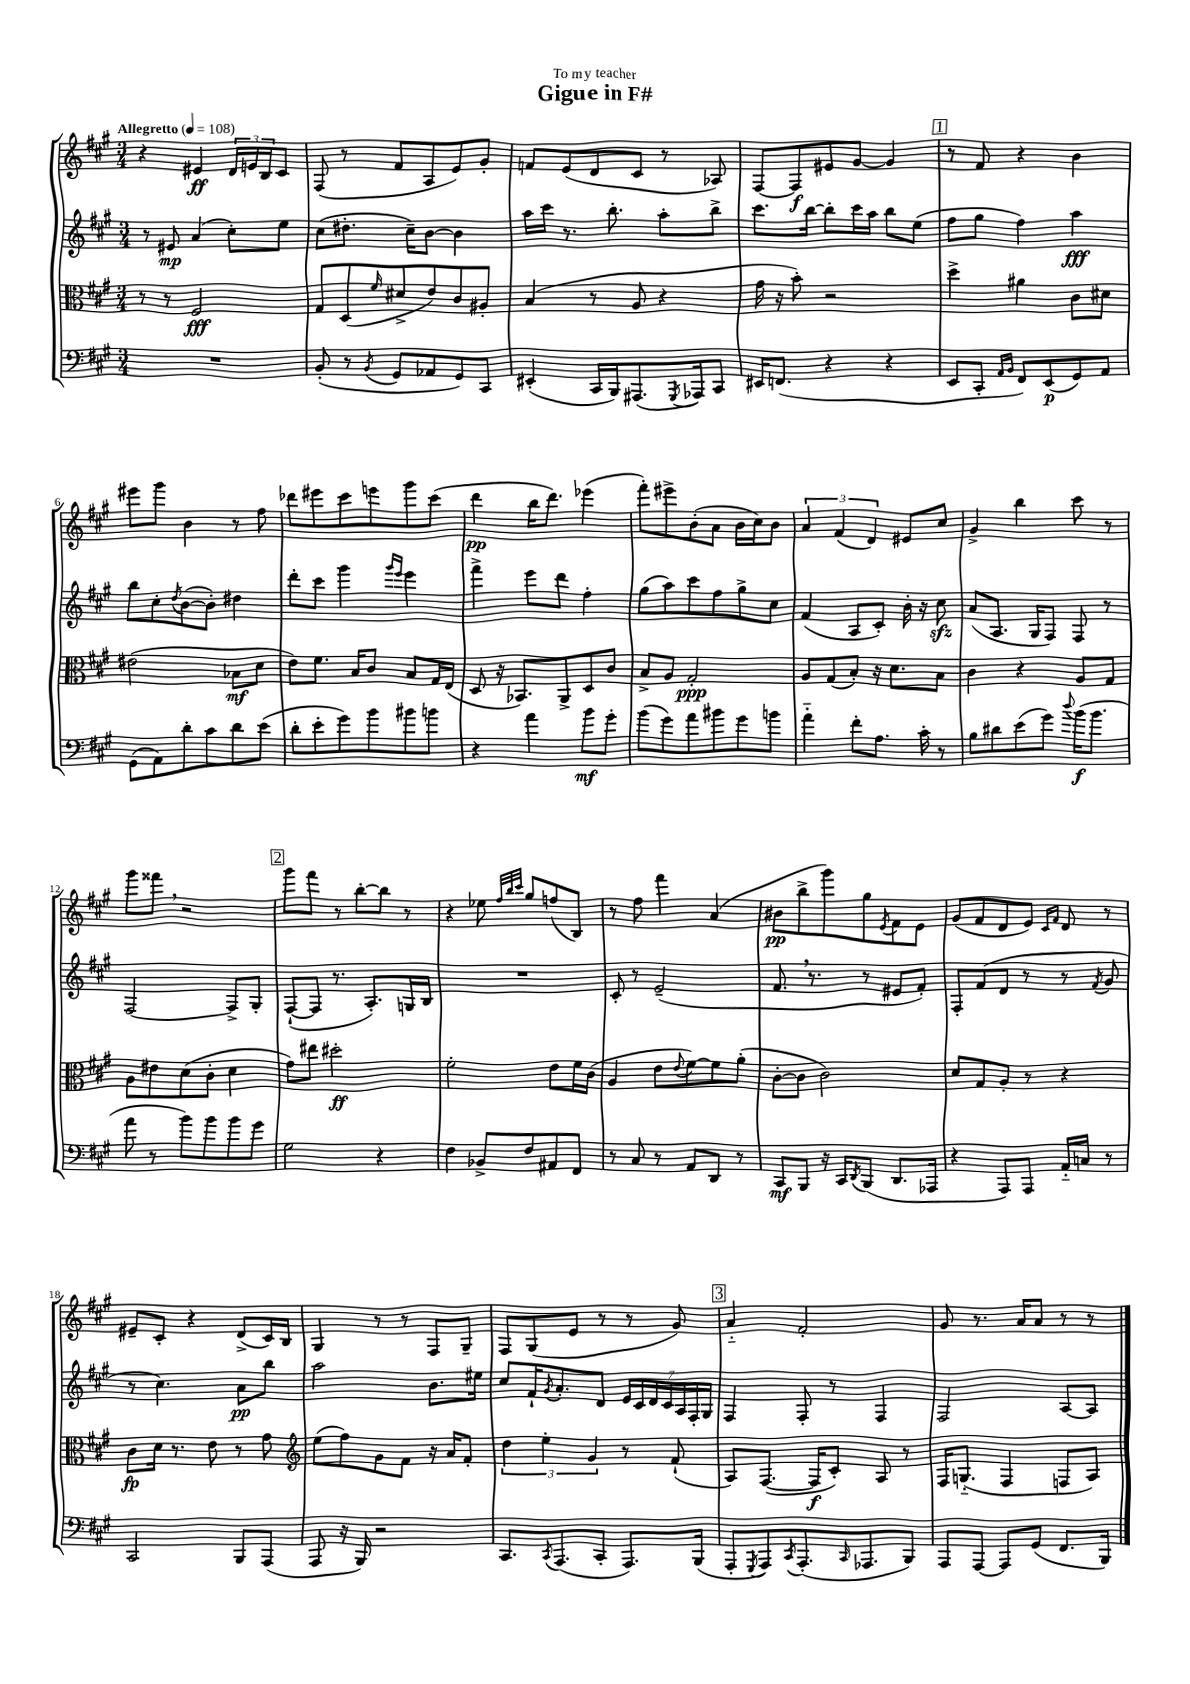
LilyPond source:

\header { title = "Gigue in F#" dedication = "To my teacher" }
<<
\new StaffGroup <<
\new Staff = "s0" {
    \clef treble \key a \major \numericTimeSignature \time 3/4 \tempo "Allegretto" 4 = 108
    r4 eis'4\ff \tuplet 3/2 { d'16 e'16 b16 } cis'8 |
    fis8( r8 fis'8 a8 e'8) gis'8-. |
    f'8 e'8( d'8 cis'8 r8 aes8) |
    fis8~ fis8\f eis'8 gis'8~ gis'4 |
    \mark \markup { \box "1" } r8 fis'8 r4 b'4 |
    eis'''8 gis'''8 b'4 r8 fis''8 |
    des'''8 eis'''8 cis'''8 e'''8 gis'''8 cis'''8( |
    d'''4\pp b''16 d'''8.) ees'''4( |
    fis'''8-.) eis'''8-> b'8-.( a'8 b'16 cis''16) b'8 |
    \tuplet 3/2 { a'4 fis'4( d'4) } eis'8 cis''8 |
    gis'4-> b''4 cis'''8 r8 |
    gis'''8 fisis'''8 \breathe r2 |
    \mark \markup { \box "2" } gis'''8 fis'''8 r8 b''8~-. b''8 r8 |
    r4 ees''8 \grace { fis''32 b''32 cis'''32 } gis''8 f''8( b8) |
    r8 fis''8 fis'''4 a'4( |
    bis'8\pp b''8-> gis'''8) gis''8 \acciaccatura { e'8 } fis'8 e'8 |
    gis'8( fis'8 d'8 e'8) \grace { cis'16 fis'16 } d'8 r8 |
    eis'8-- cis'8-. r4 d'8->( cis'16) b16 |
    gis4 r8 r8 fis8 gis8-- |
    fis8 gis8( e'8 r8 r8 gis'8) |
    \mark \markup { \box "3" } a'4-_ fis'2-. |
    gis'8 r8. a'16 a'8 r8 r8 \bar "|." |
}
\new Staff = "s1" {
    \clef treble \key a \major \numericTimeSignature \time 3/4
    r8 eis'8\mp a'4( cis''8-.) e''8 |
    cis''8( dis''8.-. cis''16--) b'8~ b'4 |
    a''16 cis'''16 r8. b''8.-. a''8-. b''8-> |
    cis'''8. b''16~ b''8-. cis'''16 a''16 b''8 e''8( |
    \mark \markup { \box "1" } fis''8 gis''8 fis''4) a''4\fff |
    b''8 cis''8-. \acciaccatura { d''8 } b'8~( b'8-.) dis''4 |
    d'''8-. cis'''8 gis'''4 \grace { gis'''16 e'''16 } e'''4 |
    fis'''4-> e'''8 d'''8 fis''4-. |
    gis''8( a''8) cis'''8 fis''8 gis''8-> cis''8 |
    fis'4( a8 cis'8-.) b'16-. r16 cis''8\sfz |
    a'8( a8. gis16 fis8) fis8 r8 |
    fis2~ fis8-> gis8-. |
    \mark \markup { \box "2" } fis8~-!( fis8 r8. a8.-.) g16 b16 |
    R2. |
    cis'8-. r8 e'2--( |
    fis'8. \breathe r8. r8 eis'8 fis'8-.) |
    fis8-. fis'8( d'8 r8 r8 \acciaccatura { fis'8 } gis'8 |
    r8 cis''4.) a'8\pp b''8 |
    a''2 b'8. eis''16 |
    cis''8 fis'16-! \acciaccatura { gis'8 } a'8.-. d'8 \tuplet 7/4 { e'16 cis'16 d'16 cis'16 a16 fis16-. gis16 } |
    \mark \markup { \box "3" } fis4 fis8-. r8 fis4 |
    fis2 a8~ a8 \bar "|." |
}
\new Staff = "s2" {
    \clef alto \key a \major \numericTimeSignature \time 3/4
    r8 r8 fis2\fff |
    gis8 d8( \grace { fis'16 } dis'8-> e'8) cis'8 ais8-. |
    b4( r8 a8 r4 |
    gis'16 r16 b'8-.) r2 |
    \mark \markup { \box "1" } d''4-> ais'4 cis'8 dis'8 |
    eis'2( bes8\mf d'8 |
    e'8) fis'8. b16 cis'8 b8 gis16 e16( |
    d8 r16 bes,8.) a,8-> d8 cis'8 |
    b8-> a8 gis2-.\ppp |
    a8 gis8( b8-.) r16 d'8. b8 |
    cis'4 r4 a8 gis8 |
    a8 eis'8 d'8( cis'8-. d'4 |
    \mark \markup { \box "2" } gis'8) eis''8 dis''2-.\ff |
    fis'2-. e'8 fis'16 cis'16( |
    a4 e'8 \appoggiatura { e'8 } fis'8~) fis'8 a'8-.( |
    cis'8~-. cis'8 cis'2) |
    d'8 gis8 a8-. r8 r4 |
    cis'8\fp d'16 r8. e'8 r8 gis'8 |
    \clef treble e''8( fis''8) gis'8 fis'8 r16 a'16 fis'8-. |
    \tuplet 3/2 { d''4 e''4-. gis'4 } r8 fis'8-!( |
    \mark \markup { \box "3" } a8) fis8.~( fis16\f cis'8-.) a8 r8 |
    fis16 g8.-_( fis4 f8 a8) \bar "|." |
}
\new Staff = "s3" {
    \clef bass \key a \major \numericTimeSignature \time 3/4
    R2. |
    b,8-.( r8 \acciaccatura { b,8 } gis,8 aes,8 gis,8) cis,8 |
    eis,4-.( cis,16 b,,16) ais,,8.( \acciaccatura { gis,,8 } aes,,16) cis,8 |
    eis,16 f,8.( r4 r4 |
    \mark \markup { \box "1" } e,8 cis,8-. \grace { a,16 b,16 } fis,8) e,8\p( gis,8) a,8 |
    gis,8( a,8) d'8-. cis'8 d'8 e'8( |
    d'8-. e'8-. gis'8) b'8 bis'8 b'8 |
    r4 a'4 b'8\mf gis'8-. |
    b'8( gis'8) a'8 bis'8 gis'8 b'8 |
    a'4-_ fis'8-. a8. cis'16-. r8 |
    b8 dis'8 e'8( gis'8) \appoggiatura { d''8 } b'16\f( b'8. |
    a'8 r8 b'8) b'8 b'8 gis'8 |
    \mark \markup { \box "2" } gis2 r4 |
    fis4 bes,8-> fis8 ais,8 fis,8 |
    r8 cis8 r8 a,8 d,8 r8 |
    cis,8\mf b,,8 r16 cis,16 \acciaccatura { d,8 } b,,8( d,8. aes,,16 |
    r4 a,,8) a,,8 a,16-_ c16 r8 |
    cis,2 b,,8 a,,8( |
    a,,8 r16 b,,16) r2 |
    cis,8. \acciaccatura { cis,8 } a,,8.( cis,8-. a,,8.) b,,16( |
    \mark \markup { \box "3" } a,,8-. \acciaccatura { gis,,8 } a,,8) \acciaccatura { cis,8 } a,,8.-.( \grace { cis,16 } aes,,8. b,,8) |
    a,,8 a,,8~ a,,8 gis,8( fis,8. b,,16) \bar "|." |
}
>>
>>
